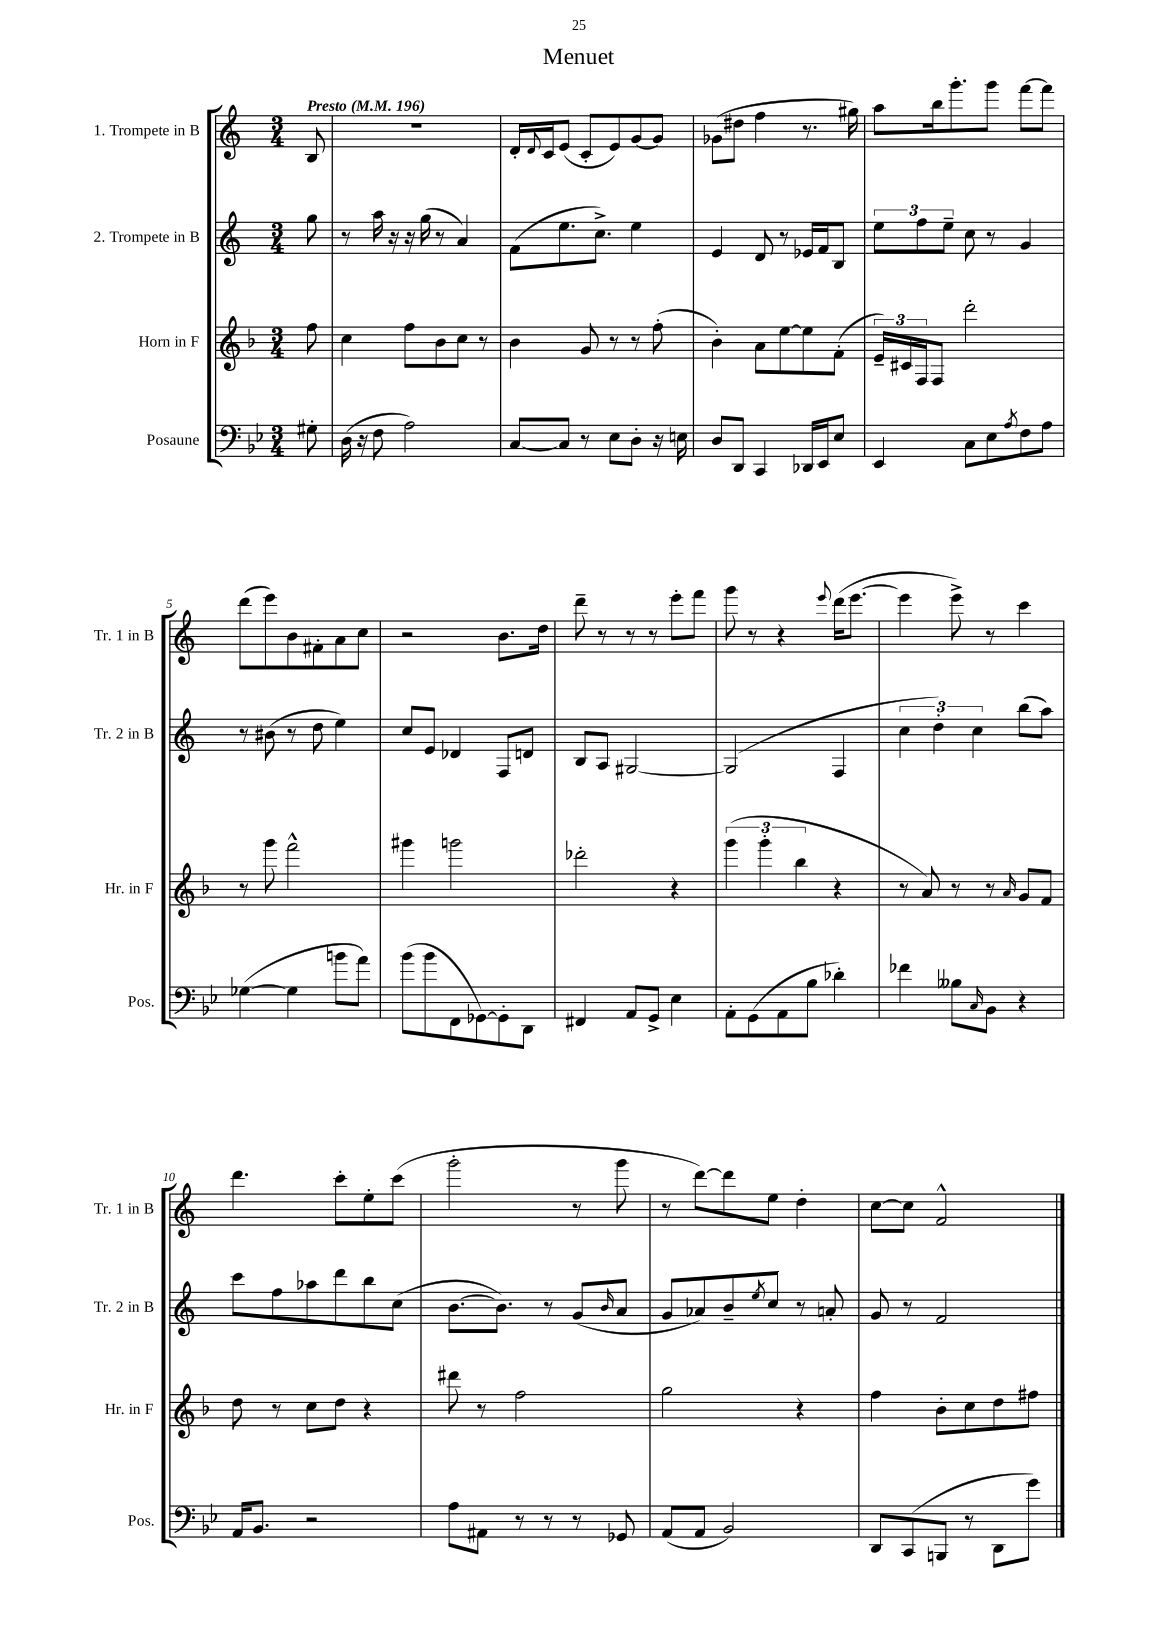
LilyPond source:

\header { title = "Menuet" }
<<
\new StaffGroup <<
\new Staff = "s0" \with { instrumentName = "1. Trompete in B" shortInstrumentName = "Tr. 1 in B" } {
    \clef treble \key c \major \numericTimeSignature \time 3/4 \partial 8 \tempo "Presto" 4 = 196
    b8 |
    R2. |
    d'16-. \appoggiatura { d'8 } c'16 e'8( c'8-. e'8) g'8~ g'8 |
    ges'8( dis''8 f''4 r8. gis''16) |
    a''8 b''16 g'''8.-. g'''8 f'''8~ f'''8 |
    d'''8( e'''8) b'8 fis'8-. a'8 c''8 |
    r2 b'8. d''16 |
    d'''8-- r8 r8 r8 e'''8-. f'''8 |
    g'''8 r8 r4 \appoggiatura { e'''8 } d'''16( e'''8.~ |
    e'''4 e'''8->) r8 c'''4 |
    d'''4. c'''8-. e''8-. c'''8( |
    g'''2-. r8 g'''8 |
    r8 d'''8~) d'''8 e''8 d''4-. |
    c''8~ c''8 f'2-^ \bar "|." |
}
\new Staff = "s1" \with { instrumentName = "2. Trompete in B" shortInstrumentName = "Tr. 2 in B" } {
    \clef treble \key c \major \numericTimeSignature \time 3/4 \partial 8
    g''8 |
    r8 a''16 r16 r16 g''16( r8 a'4) |
    f'8( e''8. c''8.->) e''4 |
    e'4 d'8 r8 ees'16 f'16 b8 |
    \tuplet 3/2 { e''8 f''8 e''8-- } c''8 r8 g'4 |
    r8 bis'8( r8 d''8 e''4) |
    c''8 e'8 des'4 f8 d'8 |
    b8 a8 gis2~ |
    gis2( f4 |
    \tuplet 3/2 { c''4 d''4-.) c''4 } b''8( a''8) |
    c'''8 f''8 aes''8 d'''8 b''8 c''8( |
    b'8.~ b'8.) r8 g'8( \grace { b'16 } a'8 |
    g'8 aes'8) b'8-- \acciaccatura { e''8 } c''8 r8 a'8-. |
    g'8 r8 f'2 \bar "|." |
}
\new Staff = "s2" \with { instrumentName = "Horn in F" shortInstrumentName = "Hr. in F" } {
    \clef treble \key f \major \numericTimeSignature \time 3/4 \partial 8
    f''8 |
    c''4 f''8 bes'8 c''8 r8 |
    bes'4 g'8 r8 r8 f''8-.( |
    bes'4-.) a'8 e''8~ e''8 f'8-.( |
    \tuplet 3/2 { e'16--) cis'16 f16 } f8 d'''2-. |
    r8 g'''8 f'''2-^ |
    gis'''4 g'''2 |
    des'''2-. r4 |
    \tuplet 3/2 { g'''4( g'''4-. bes''4 } r4 |
    r8 a'8) r8 r8 \grace { a'16 } g'8 f'8 |
    d''8 r8 c''8 d''8 r4 |
    dis'''8 r8 f''2 |
    g''2 r4 |
    f''4 bes'8-. c''8 d''8 fis''8 \bar "|." |
}
\new Staff = "s3" \with { instrumentName = "Posaune" shortInstrumentName = "Pos." } {
    \clef bass \key bes \major \numericTimeSignature \time 3/4 \partial 8
    gis8-. |
    d16( r16 f8 a2) |
    c8~ c8 r8 ees8 d8-. r16 e16 |
    d8 d,8 c,4 des,16 ees,16 ees8 |
    ees,4 c8 ees8 \acciaccatura { a8 } f8 a8 |
    ges4~( ges4 b'8 a'8) |
    bes'8( bes'8 f,8 ges,8~) ges,8-. d,8 |
    fis,4 a,8 g,8-> ees4 |
    a,8-. g,8( a,8 bes8 des'4-.) |
    fes'4 beses8 \grace { c16 } bes,8 r4 |
    a,16 bes,8. r2 |
    a8 ais,8 r8 r8 r8 ges,8 |
    a,8( a,8 bes,2) |
    d,8 c,8( b,,8 r8 d,8 g'8) \bar "|." |
}
>>
>>
